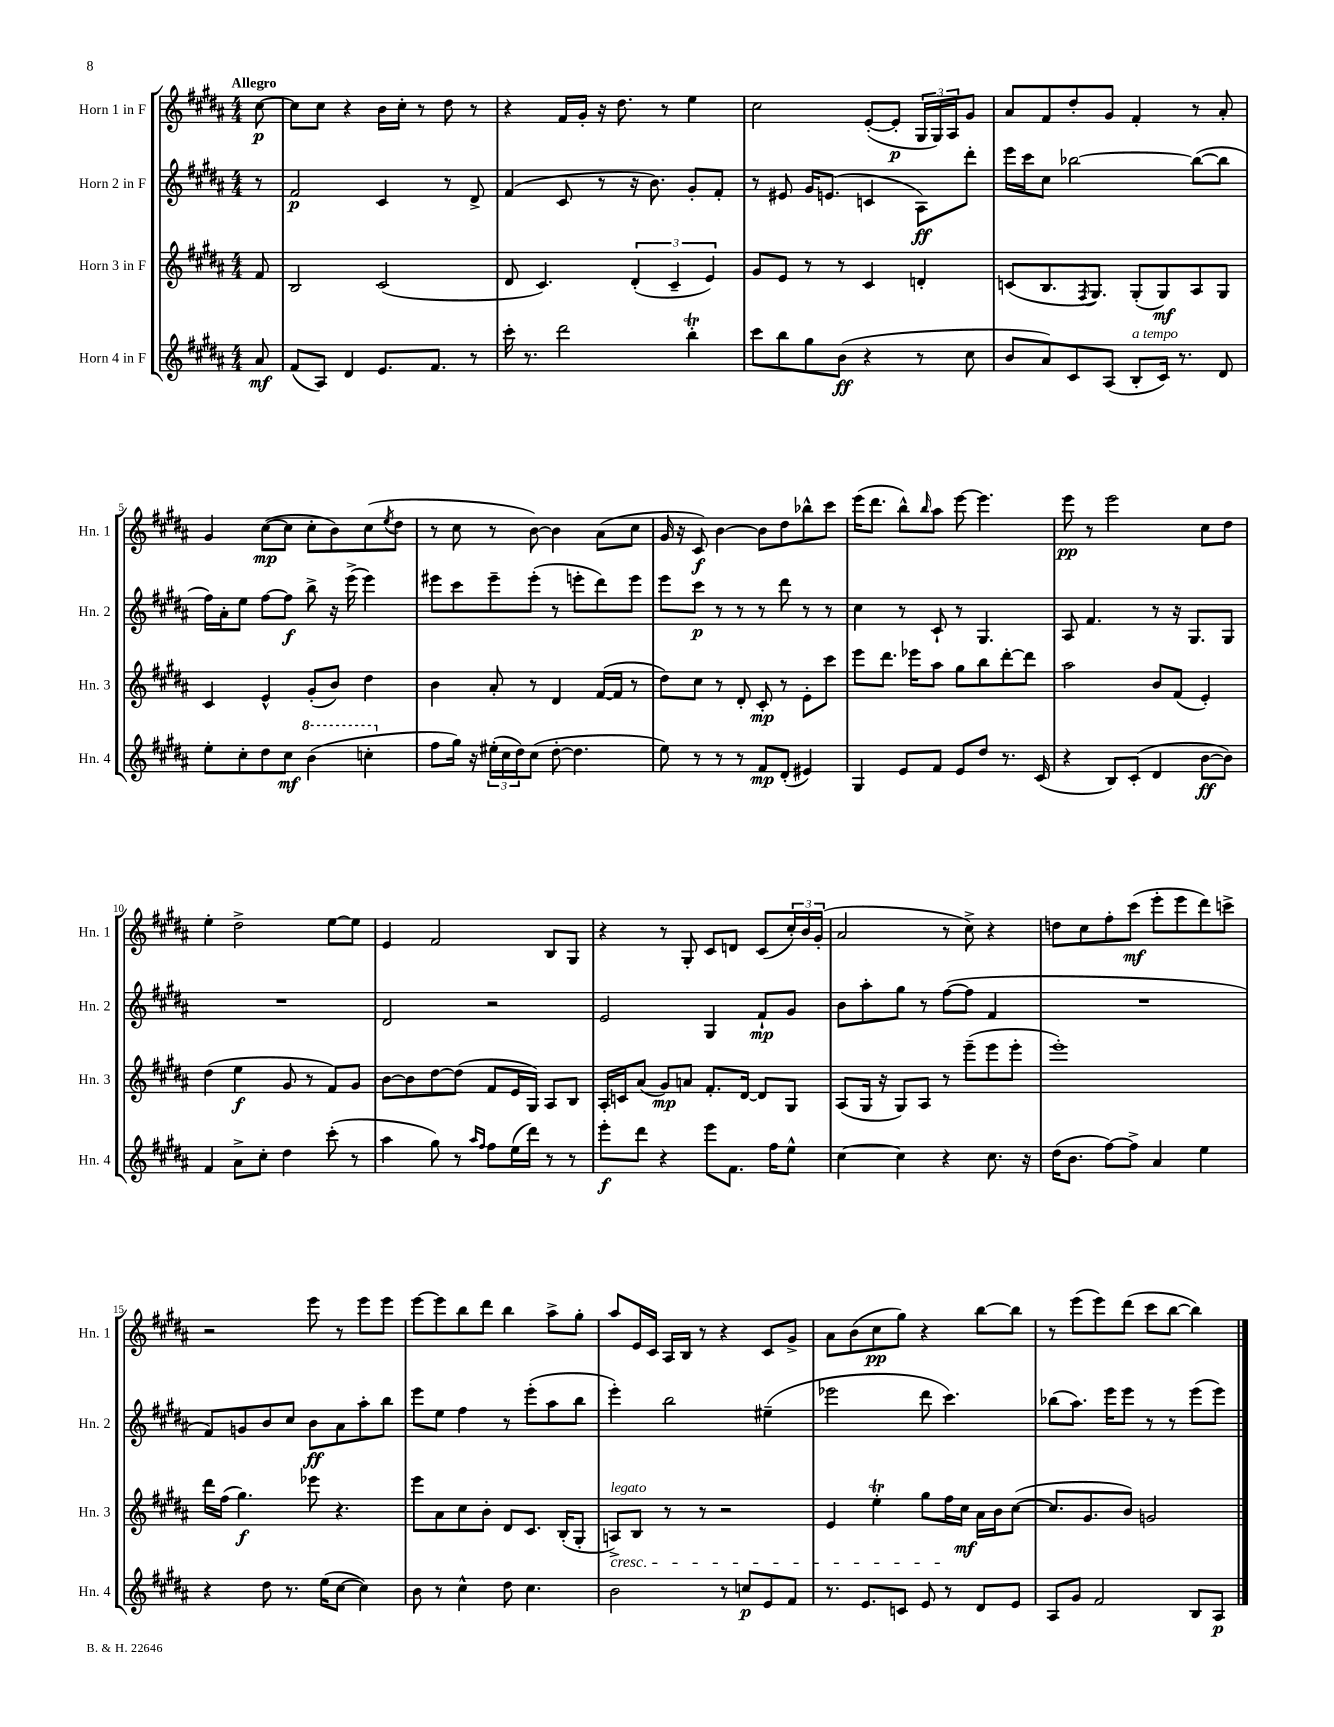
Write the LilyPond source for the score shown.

<<
\new StaffGroup <<
\new Staff = "s0" \with { instrumentName = "Horn 1 in F" shortInstrumentName = "Hn. 1" } {
    \clef treble \key b \major \numericTimeSignature \time 4/4 \partial 8 \tempo "Allegro"
    cis''8~\p |
    cis''8 cis''8 r4 b'16 cis''16-. r8 dis''8 r8 |
    r4 fis'16 gis'16-. r16 dis''8. r8 e''4 |
    cis''2 e'8~-.( e'8-.\p \tuplet 3/2 { gis16 gis16) ais16 } gis'8 |
    ais'8 fis'8 dis''8-. gis'8 fis'4-. r8 ais'8-. |
    gis'4 cis''8~\mp( cis''8 cis''8-. b'8) cis''8( \acciaccatura { e''8 } dis''8 |
    r8 cis''8 r8 b'8~) b'4 ais'8( cis''8 |
    gis'16 r16 cis'8\f) b'4~ b'8 dis''8 bes''8-^ cis'''8 |
    e'''16( dis'''8. b''8-^) \grace { b''16 } ais''8 e'''8~ e'''4. |
    e'''8\pp r8 e'''2 cis''8 dis''8 |
    e''4-. dis''2-> e''8~ e''8 |
    e'4 fis'2 b8 gis8 |
    r4 r8 gis8-. cis'8 d'8 cis'8( \tuplet 3/2 { cis''16-.) b'16 gis'16-.( } |
    ais'2 r8 cis''8->) r4 |
    d''8 cis''8 fis''8-. cis'''8\mf( e'''8-. e'''8 dis'''8) c'''8-> |
    r2 e'''8 r8 e'''8 e'''8 |
    e'''8~ e'''8 b''8 dis'''8 b''4 ais''8-> gis''8-. |
    ais''8 e'16 cis'16 ais16 b16 r8 r4 cis'8 gis'8-> |
    ais'8 b'8( cis''8\pp gis''8) r4 b''8~ b''8 |
    r8 e'''8( e'''8) dis'''8( cis'''8 b''8~ b''4) \bar "|." |
}
\new Staff = "s1" \with { instrumentName = "Horn 2 in F" shortInstrumentName = "Hn. 2" } {
    \clef treble \key b \major \numericTimeSignature \time 4/4 \partial 8
    r8 |
    fis'2\p cis'4 r8 dis'8-> |
    fis'4( cis'8 r8 r16 b'8.) gis'8-. fis'8-. |
    r8 eis'8 gis'16 e'8.( c'4 ais8\ff) dis'''8-. |
    e'''16 cis'''16 cis''8 bes''2~ bes''8~( bes''8 |
    fis''16) ais'16-. e''8 fis''8~ fis''8\f b''8-> r16 e'''16->( e'''4) |
    eis'''8 cis'''8 eis'''8-- eis'''8-.( r8 e'''8-. dis'''8) e'''8 |
    e'''8 cis'''8\p r8 r8 r8 dis'''8 r8 r8 |
    cis''4 r8 cis'8-! r8 gis4. |
    ais8 fis'4. r8 r16 gis8. gis8 |
    R1 |
    dis'2 r2 |
    e'2 gis4 fis'8-!\mp gis'8 |
    b'8 ais''8-. gis''8 r8 fis''8~( fis''8 fis'4 |
    R1 |
    fis'8) g'8 b'8 cis''8 b'8\ff ais'8 ais''8-. b''8 |
    e'''8 e''8 fis''4 r8 e'''8-.( ais''8 b''8 |
    e'''4-.) b''2 eis''4--( |
    ees'''2 dis'''8 cis'''4.) |
    bes''8( ais''8.) e'''16 e'''8 r8 r8 e'''8( e'''8) \bar "|." |
}
\new Staff = "s2" \with { instrumentName = "Horn 3 in F" shortInstrumentName = "Hn. 3" } {
    \clef treble \key b \major \numericTimeSignature \time 4/4 \partial 8
    fis'8 |
    b2 cis'2( |
    dis'8 cis'4.) \tuplet 3/2 { dis'4-.( cis'4-- e'4) } |
    gis'8 e'8 r8 r8 cis'4 d'4-. |
    c'8( b8. \acciaccatura { fis8 } gis8.) gis8-.( gis8\mf) ais8 gis8 |
    cis'4 e'4-^ gis'8-.( b'8) dis''4 |
    b'4 ais'8-. r8 dis'4 fis'16~( fis'16 r8 |
    dis''8) cis''8 r8 dis'8-. cis'8-.\mp r8 e'8-. cis'''8 |
    e'''8 dis'''8. ees'''16 ais''8 gis''8 b''8 dis'''8~-. dis'''8 |
    ais''2 b'8 fis'8( e'4-.) |
    dis''4( e''4\f gis'8 r8 fis'8) gis'8 |
    b'8~ b'8 dis''8~ dis''8( fis'8 e'16 gis16) ais8 b8 |
    ais16-. c'16 ais'8( gis'8\mp) a'8 fis'8.-. dis'16~ dis'8 gis8 |
    ais8( gis16 r16 gis8) ais8 r8 e'''8--( e'''8 e'''8-. |
    e'''1-.) |
    dis'''16 fis''16( gis''4.\f) ees'''8 r4. |
    e'''8 ais'8 cis''8 b'8-. dis'8 cis'8. b16-.( gis8-. |
    a8->\cresc^\markup { \italic "legato" }) b8 r8 r8 r2 |
    e'4 e''4-.\trill gis''8 fis''16\! cis''16\mf ais'16 b'16 cis''8~( |
    cis''8. gis'8. b'8) g'2 \bar "|." |
}
\new Staff = "s3" \with { instrumentName = "Horn 4 in F" shortInstrumentName = "Hn. 4" } {
    \clef treble \key b \major \numericTimeSignature \time 4/4 \partial 8
    ais'8\mf |
    fis'8( ais8) dis'4 e'8. fis'8. r8 |
    cis'''16-. r8. dis'''2 b''4-.\trill |
    cis'''8 b''8 gis''8 b'8\ff( r4 r8 cis''8 |
    b'8 ais'8) cis'8 ais8( b8-.^\markup { \italic "a tempo" } cis'16) r8. dis'8 |
    e''8-. cis''8-. dis''8 cis''8\mf \ottava #1 b''4( c'''4-. \ottava #0 |
    fis''8 gis''16) r16 \tuplet 3/2 { eis''16-.( cis''16 dis''16) } cis''8( dis''8~-. dis''4. |
    e''8) r8 r8 r8 fis'8\mp dis'8-.( eis'4) |
    gis4 e'8 fis'8 e'8 dis''8 r8. cis'16( |
    r4 b8) cis'8-.( dis'4 b'8~\ff b'8) |
    fis'4 ais'8-> cis''8-. dis''4 cis'''8-.( r8 |
    ais''4 gis''8) r8 \grace { ais''16 fis''16 } fis''8 e''16( dis'''16) r8 r8 |
    e'''8-.\f dis'''8 r4 e'''8 fis'8. fis''16 e''8-^ |
    cis''4~ cis''4 r4 cis''8. r16 |
    dis''16( b'8. fis''8~) fis''8-> ais'4 e''4 |
    r4 dis''8 r8. e''16( cis''8~ cis''4) |
    b'8 r8 cis''4-^ dis''8 cis''4. |
    b'2 r8 c''8\p e'8 fis'8 |
    r8. e'8. c'8 e'8 r8 dis'8 e'8 |
    ais8 gis'8 fis'2 b8 ais8\p \bar "|." |
}
>>
>>
